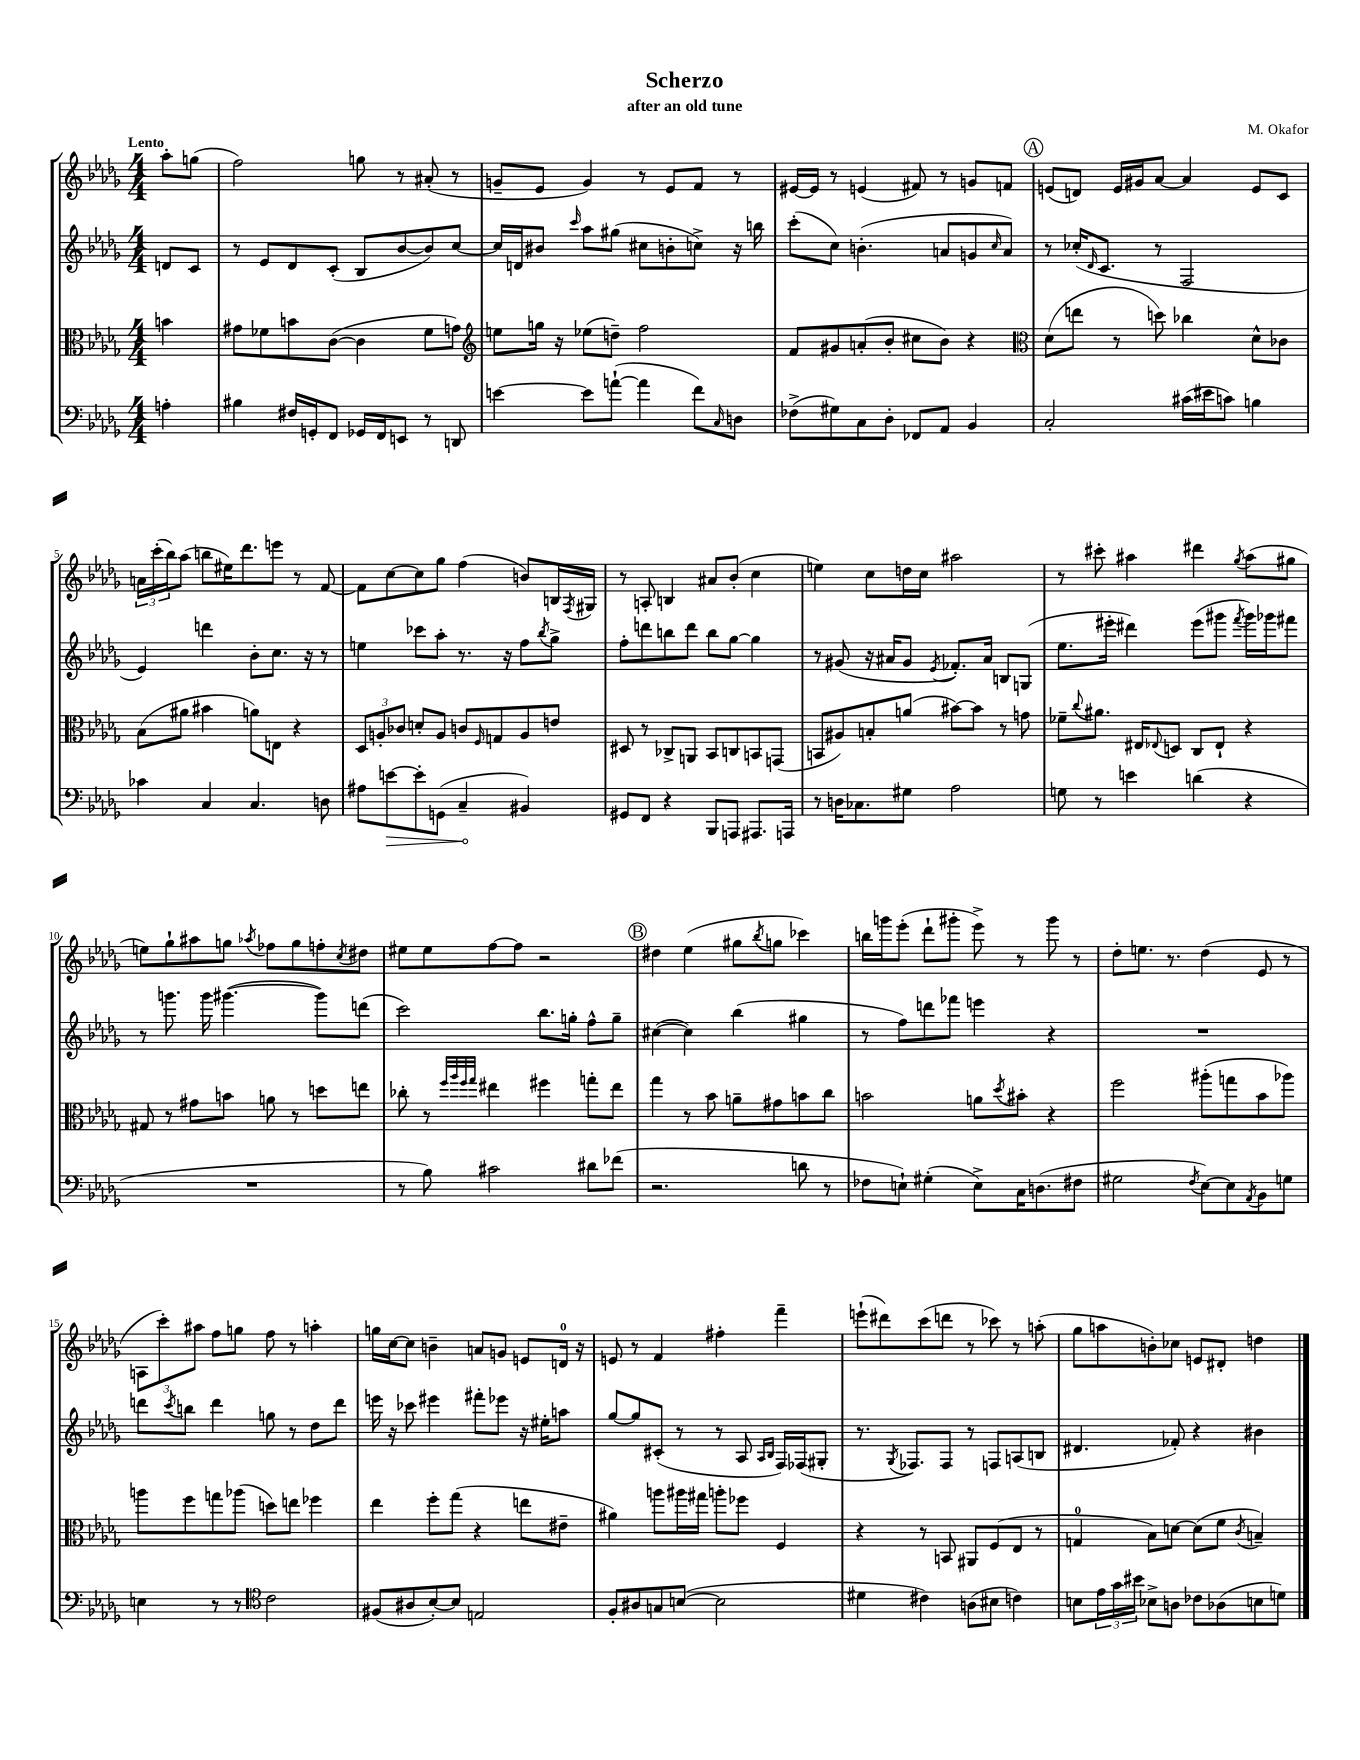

**kern	**dynam	**kern	**kern	**kern
*part4	*part4	*part3	*part2	*part1
*staff4	*staff4	*staff3	*staff2	*staff1
*clefF4	*	*clefC3	*clefG2	*clefG2
*k[b-e-a-d-g-]	*	*k[b-e-a-d-g-]	*k[b-e-a-d-g-]	*k[b-e-a-d-g-]
*M4/4	*	*M4/4	*M4/4	*M4/4
=	=	=	=	=
!	!	!	!	!LO:TX:a:B:t=Lento
4An'\	.	4bn\	8dn/L	8aa-'\L
.	.	.	8c/J	(8ggn\J
=1	=1	=1	=1	=1
4B#X\	.	8g#X\L	8r	2ff\)
.	.	8f-X\	8e-/L	.
16F#X/LL	.	8bn\	8d-/	.
16GGn'/J	.	.	.	.
8FF/J	.	([8c\J	(8c'/J	.
16GG-X/LL	.	4c\]	8B-/L	8ggn\
16FF/J	.	.	.	.
8EEn/J	.	.	[8b-/	8r
8r	.	8f-\L	8b-/])	(8a#X'/
8DDn/	.	8gn\J)	[8cc/J	8r
=2	=2	=2	=2	=2
*	*	*clefG2	*	*
[4en\	.	8een\L	16cc/LL]	8gn~/L
.	.	.	16dn/J	.
.	.	16ggn\Jk	8b#X/J	8e-/J
.	.	16r	.	.
.	.	.	16qqccc/	.
8e\L]	.	(8ee-X\L	8aa-\L	4g/)
([8an`\J	.	8ddn~\J)	(8gg#X\J	.
4a\]	.	2ff\	8cc#X\L	8r
.	.	.	8bn'\	8e-/L
8f\L)	.	.	8ccn^\J)	8f/J
16qqC/	.	.	.	.
8Dn\J	.	.	16r	8r
.	.	.	16bbn\	.
=3	=3	=3	=3	=3
(8F-X^\L	.	8f/L	(8ccc'\L	[16e#X/LL
.	.	.	.	16e#/JJ]
8G#X\)	.	8g#X/	8cc\J)	8r
8C\	.	(8an'/	(4.bn'\	(4en/
8D-'\J	.	8b-'/J	.	.
8FF-X/L	.	8cc#X\L	.	8f#X/)
8AA-/J	.	8b-\J)	8an/L	8r
4BB-/	.	4r	8gn/	8gn/L
.	.	.	16qqcc/	.
.	.	.	8a/J)	8fn/J
!!LO:REH:place=s1:t=A
=4	=4	=4	=4	=4
*	*	*clefC3	*	*
2C'/	.	(8d-\L	8r	(8en/L
.	.	8een\J	(16cc-X'/KL	8dn/J)
.	.	.	16qqd-/	.
.	.	.	8.c/J	.
.	.	8r	.	16e/LL
.	.	.	.	16g#X/J
.	.	8ddn\)	8r	[8a-/J
(16c#X\LL	.	4cc-X\	2F/	4a-/]
16e#X\J	.	.	.	.
8cn\J)	.	.	.	.
4Bn\	.	8d-^^\L	.	8e/L
.	.	8c-X\J	.	8c/J
!!LO:LB:g=z
=5	=5	=5	=5	=5
4c-X\	.	(8B-\L	4e-/)	24an\LL
.	.	.	.	(24ccc'\
.	.	.	.	24bb-\J)
.	.	8a#X\J	.	(8aa-\J
4C/	.	4b#X\	4dddn\	8bbn\L
.	.	.	.	16ee#X\K)
.	.	.	.	8.ddd-\
4.C/	.	8an\L)	8b-'\L	.
.	.	8En\J	8.cc\J	8eeen\J
.	.	4r	.	8r
.	.	.	16r	.
8Dn\	.	.	8r	[8f/
=6	=6	=6	=6	=6
8A#X\L	.	12D-/L	4een\	8f\L]
.	.	12An'/	.	.
!	!LO:HP:b	!	!	!
[8en\	>	.	.	[8cc\
.	.	12c-X/J	.	.
8e'\]	.	8dn'/L	8ccc-X\L	8cc\]
(8GGn\J	.	8A/J	8aa-'\J	8gg-\J
4C~/	.	8cn/L	8.r	(4ff\
.	.	16qqF/	.	.
.	.	8Gn/	.	.
.	.	.	16r	.
4BB#X/)	]	8A/	8ff\L	8bn/L)
.	.	.	8qbb-/	.
.	.	8en/J	8gg-^\J	16Bn/L
.	.	.	.	8qF/
.	.	.	.	16G#X/JJ
=7	=7	=7	=7	=7
8GG#X/L	.	8D#X/	8ff'\L	8r
8FF/J	.	8r	8dddn\	8An'/
4r	.	8C-X^/L	8bbn\	4Bn/
.	.	8AAn/J	8ddd\J	.
8BBB-/L	.	8BB-/L	8bb\L	8a#X/L
8AAAn/J	.	8Cn/	[8gg-\J	(8b-'/J
8.AAA#X/L	.	8BBn/	4gg-\]	4cc\
.	.	(8GGn/J	.	.
16AAAn/Jk	.	.	.	.
=8	=8	=8	=8	=8
8r	.	8BBn/L	8r	4een\)
16Dn\KL	.	8A#X/)	(8g#X/	.
8.C-X\	.	.	.	.
.	.	8Bn'/	16r	8cc\L
.	.	.	16a#X/KL	.
8G#X\J	.	(8an/J	8g#/J	16ddn\L
.	.	.	.	16cc\JJ
.	.	.	8qe-/	.
2A-\	.	[8b#X\L)	8.f-X'/L)	2aa#X\
.	.	8b#\J]	.	.
.	.	.	16a#/Jk	.
.	.	8r	8Bn/L	.
.	.	8gn\	(8Gn/J	.
=9	=9	=9	=9	=9
8Gn\	.	8f-X~\L	8.ee-\L	8r
.	.	8qqcc/	.	.
8r	.	8.a#X\J	.	8ccc#X'\
.	.	.	16eee#X'\Jk	.
4en\	.	.	4ddd#X\)	4aa#X\
.	.	16E#X/KL	.	.
.	.	8qqE-X/	.	.
.	.	8Dn/J	.	.
(4dn\	.	8C/L	(8eee#\L	4ddd#X\
.	.	8E-`/J	8ggg#X\J	.
.	.	.	8qfff/	8qgg-/
4r	.	4r	16ggg#\LL)	(8aa#\L
.	.	.	16ggg-X\J	.
.	.	.	8fff#X\J	8gg#X\J
!!LO:LB:g=z
=10	=10	=10	=10	=10
1r	.	8G#X/	8r	8een\L)
.	.	8r	8.gggn\	8gg-`\
.	.	8g#X\L	.	8aa#X\
.	.	.	16ggg\	.
.	.	8bn\J	([4.ggg#X\	8ggn\J
.	.	.	.	8qaa-X/
.	.	8an\	.	8ff-X\L
.	.	8r	.	8gg\
.	.	8ddn\L	8ggg#\L])	8ffn'\
.	.	.	.	8qcc/
.	.	8een\J	(8dddn\J	8dd#X\J
=11	=11	=11	=11	=11
8r	.	8cc-X'\	2ccc\)	8ee#X\L
8B-\)	.	8r	.	8ee#\
.	.	32qqff/LLL	.	.
.	.	32qqaa-/	.	.
.	.	32qqff/	.	.
.	.	32qqgg-/JJJ	.	.
2c#X\	.	4ee#X\	.	[8ff\
.	.	.	.	8ff\J]
.	.	4ff#X\	8.bb-\L	2r
.	.	.	16ggn'\Jk	.
8d#X\L	.	8ggn'\L	8ff^^\L	.
(8f-X\J	.	8ee#\J	8gg~\J	.
!!LO:REH:place=s1:t=B
=12	=12	=12	=12	=12
2.r	.	4gg-\	([4cc#X\	4dd#X\
.	.	8r	4cc#\])	(4ee-\
.	.	8b-\	.	.
.	.	8an~\L	(4bb-\	8gg#X\L
.	.	.	.	8qbb-/
.	.	8g#X\	.	8ggn\J
8dn\	.	8bn\	4gg#X\	4ccc-X\)
8r	.	8cc\J	.	.
=13	=13	=13	=13	=13
8F-X\L	.	2bn\	8r	16bbn\LL
.	.	.	.	16gggn\J
8En`\J)	.	.	8ff\L)	(8eee-'\J
(4G#X'\	.	.	8dddn\	8ddd-`\L
.	.	.	8fff-X\J	8ggg#X'\J
8E^\L)	.	8an\L	4eeen\	8eee-^\)
.	.	8qdd-/	.	.
16C\K	.	8b#X'\J	.	8r
(8.Dn\	.	.	.	.
.	.	4r	4r	8ggg#\
8F#X\J	.	.	.	8r
=14	=14	=14	=14	=14
2G#X\	.	2ff\	1r	8dd-'\L
.	.	.	.	8.een\J
.	.	.	.	8.r
8qF/	.	.	.	.
[8E-\L)	.	(8aa#X'\L	.	(4dd-\
8E-\]	.	8ggn\	.	.
8qAA-/	.	.	.	.
8BB-\	.	8b-\	.	8e-/
8Gn\J	.	8aa-X\J)	.	8r
!!LO:LB:g=z
=15	=15	=15	=15	=15
4En\	.	8aan\L	8dddn\L	12An\L
.	.	.	.	12ccc'\)
.	.	.	8qccc/	.
.	.	8ff\	8bbn\J	.
.	.	.	.	12aa#X\J
8r	.	8ggn\	4ddd\	8ff\L
8r	.	(8aa-X\J	.	8ggn\J
*clefC4	*	*	*	*
2c\	.	8ddn\L)	8ggn\	8ff\
.	.	8een\J	8r	8r
.	.	4ff-X\	8dd-\L	4aan'\
.	.	.	8ddd\J	.
=16	=16	=16	=16	=16
(8F#X/L	.	4ee-\	16eeen\	16ggn\LL
.	.	.	16r	[16cc\J
8A#X/	.	.	8ccc-X\	8cc\J]
[8B-'/)	.	8ff'\L	4eee#X\	4bn~\
8B-/J]	.	(8gg-\J	.	.
2En/	.	4r	8fff#X'\L	8an/L
.	.	.	8eee-X\J	8gn/J
.	.	8een\L	16r	8en/L
.	.	.	16ee#X'\KL	.
.	.	8e#X~\J	8aan\J	16dn/Jk
.	.	.	.	16r
=17	=17	=17	=17	=17
8F'/L	.	4a#X\)	[8gg-/L	8en/
8A#X/	.	.	8gg-/]	8r
8Gn/	.	8aan\L	(8c#X'/J	4f/
([8Bn/J	.	16aa#X\L	8r	.
.	.	16gg#X\JJ	.	.
2B\]	.	8aan'\L	8r	4ff#X'\
.	.	8ff-X\J	8A-/	.
.	.	.	16qqA-/LL	.
.	.	.	16qqB-/JJ	.
.	.	4F/	16F/LL)	4fff~\
.	.	.	(16F-X/J	.
.	.	.	8G#X'/J	.
=18	=18	=18	=18	=18
4d#X\	.	4r	8.r	(8eeen`\L
.	.	.	.	8ddd#X\)
.	.	.	8qG-/	.
.	.	.	8.F-X/L)	.
4c#X\)	.	8r	.	(8ccc\
.	.	8BBn/	8F-/J	8dddn\J
(8An\L	.	8AA#X/L	8r	8r
8B#X\J	.	(8F/	8Fn/L	8ccc-X\)
4cn\)	.	8E-/J	(8An/	8r
.	.	8r	8Bn/J	(8aan'\
=19	=19	=19	=19	=19
8Bn\L	.	4Gn/	4.d#X/	8gg-\L
24e-\L	.	.	.	8aan\
24g-\	.	.	.	.
24b#X\JJ	.	.	.	.
8B-X^\L	.	8B-\L)	.	8bn'\)
8An\J	.	[8dn\J	8f-X'/)	8cc-X\J
8c-X\L	.	(8d\L]	4r	8en/L
(8A-X\	.	8f\J	.	8d#X'/J
.	.	8qc/	.	.
8Bn\	.	4Bn~/)	4b#X\	4ddn\
8dn\J)	.	.	.	.
==	==	==	==	==
*-	*-	*-	*-	*-
